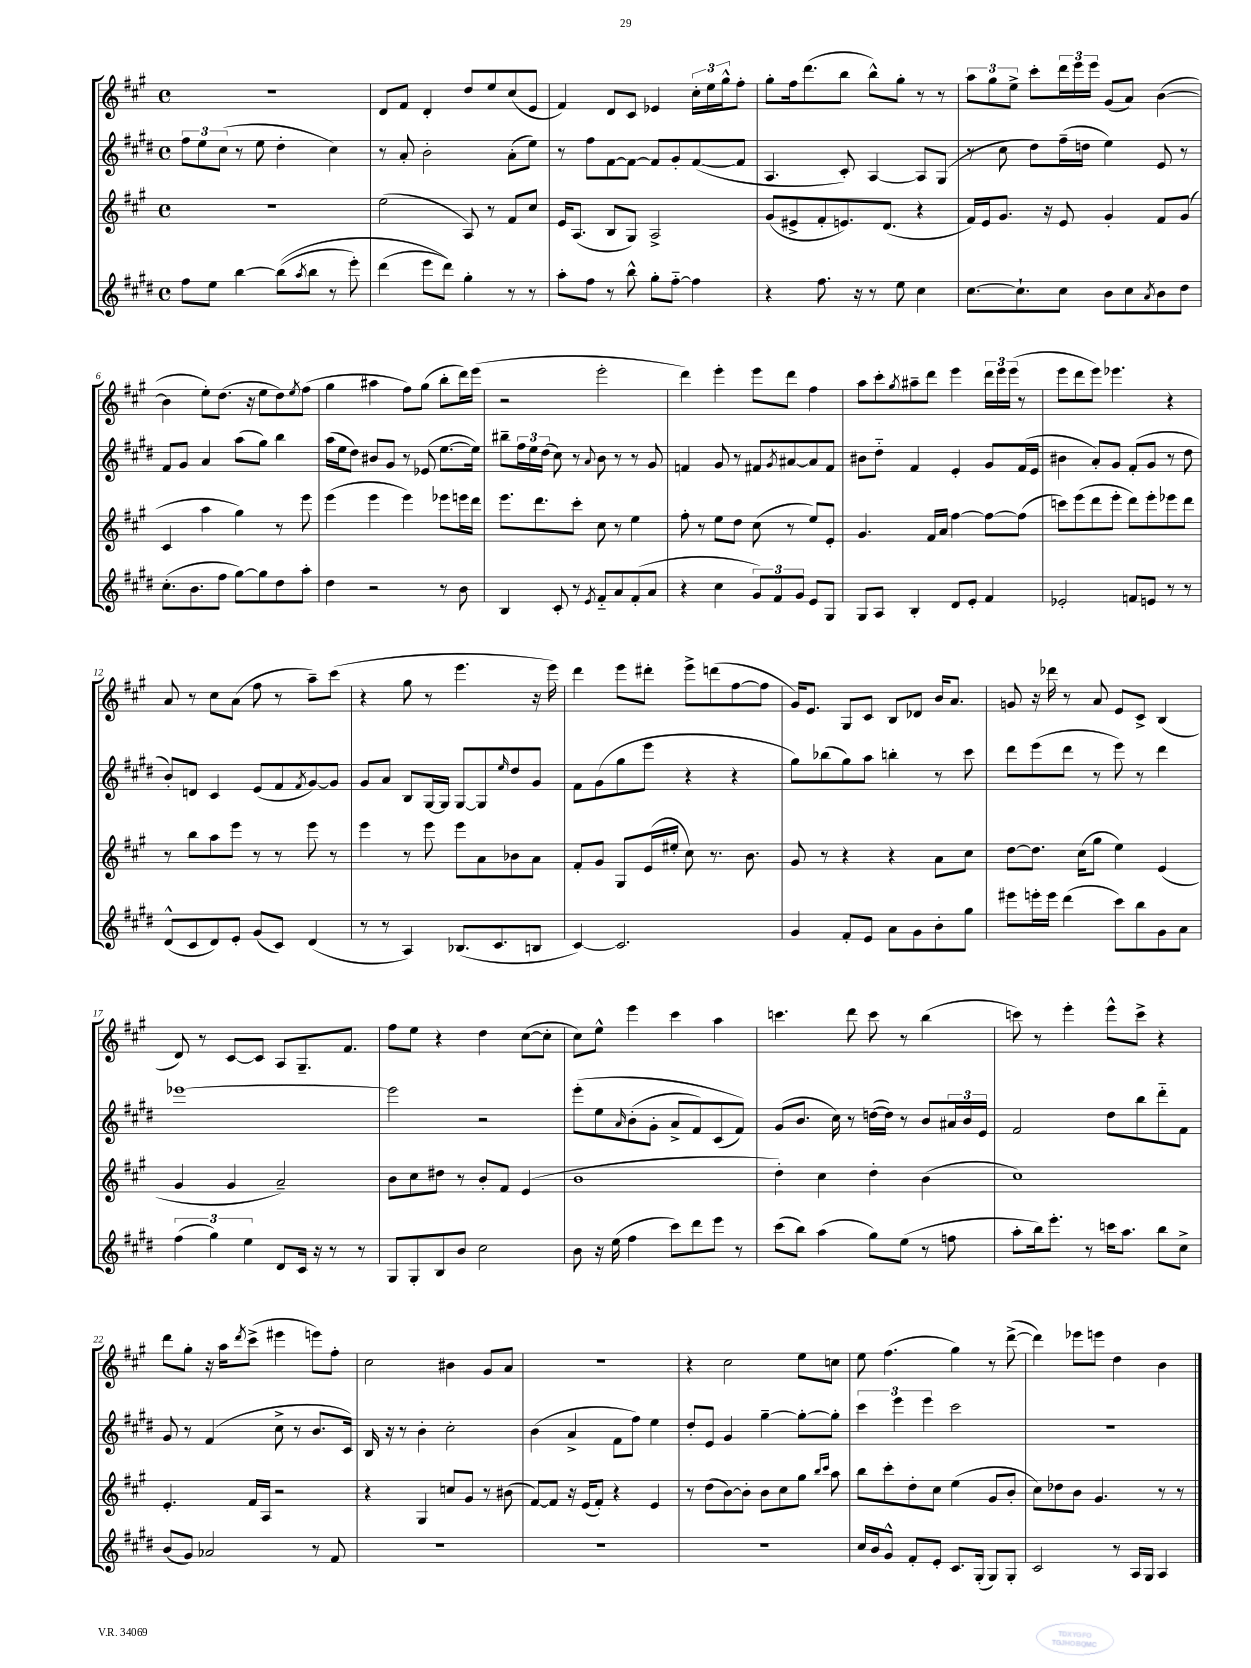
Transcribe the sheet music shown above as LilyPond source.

<<
\new StaffGroup <<
\new Staff = "s0" {
    \clef treble \key a \major \defaultTimeSignature \time 4/4
    R1 |
    d'8 fis'8 d'4-. d''8 e''8 cis''8( e'8 |
    fis'4) d'8 cis'8 ees'4 \tuplet 3/2 { cis''16-. e''16 gis''16-^ } fis''8-. |
    gis''8-. fis''16 d'''8.( b''8 b''8-^) gis''8-. r8 r8 |
    \tuplet 3/2 { a''8 gis''8 e''8-> } cis'''8-. \tuplet 3/2 { d'''16 e'''16 e'''16 } gis'8( a'8) b'4~( |
    b'4 e''8-.) d''8.( r16 e''8 d''8) \acciaccatura { e''8 } fis''8( |
    gis''4 ais''4 fis''8) gis''8( b''8-. d'''16) e'''16( |
    r2 e'''2-. |
    d'''4) e'''4-. e'''8 d'''8 fis''4 |
    a''8 cis'''8-. \acciaccatura { gis''8 } ais''8-- d'''8 e'''4 \tuplet 3/2 { d'''16 e'''16 e'''16( } r8 |
    e'''8 d'''8 e'''8) ees'''4. r4 |
    a'8 r8 cis''8 a'8( fis''8 r8 a''8--) cis'''8( |
    r4 gis''8 r8 e'''4. r16 e'''16) |
    d'''4 e'''8 dis'''8-. e'''8-> d'''8( fis''8~ fis''8 |
    gis'16) e'8. gis8 cis'8 b8 des'8 b'16 a'8. |
    g'8 r16 des'''16 r8 a'8 e'8 cis'8-> b4( |
    d'8) r8 cis'8~ cis'8 a8 gis8.-- fis'8. |
    fis''8 e''8 r4 d''4 cis''8~( cis''8-. |
    cis''8) e''8-^ e'''4 cis'''4 a''4 |
    c'''4. d'''8 c'''8 r8 b''4( |
    c'''8) r8 e'''4-. e'''8-^ c'''8-> r4 |
    d'''8 gis''8-. r16 a''16 \acciaccatura { d'''8 } cis'''8->( eis'''4 e'''8) fis''8-. |
    cis''2 bis'4 gis'8 a'8 |
    R1 |
    r4 cis''2 e''8 c''8 |
    e''8 fis''4.( gis''4) r8 d'''8~->( |
    d'''4) ees'''8 e'''8 d''4 b'4 \bar "|." |
}
\new Staff = "s1" {
    \clef treble \key e \major \defaultTimeSignature \time 4/4
    \tuplet 3/2 { fis''8 e''8 cis''8( } r8 e''8 dis''4-. cis''4) |
    r8 a'8-. b'2-. a'8-.( e''8) |
    r8 fis''8 fis'8~ fis'8~ fis'8 gis'8-. fis'8~( fis'8 |
    a4. cis'8-.) a4~ a8 gis8( |
    r8 cis''8 dis''8) fis''16--( d''16 e''4) e'8 r8 |
    fis'8 gis'8 a'4 a''8( gis''8) b''4 |
    a''16( e''16 dis''8) bis'8 gis'8 r8 ees'8( e''8.~ e''16) |
    bis''8-- \tuplet 3/2 { fis''16 e''16 dis''16( } cis''8) r8 \appoggiatura { a'8 } b'8 r8 r8 gis'8 |
    f'4 gis'8 r8 fis'8 \acciaccatura { gis'8 } ais'8~ ais'8 fis'8 |
    bis'8 dis''8-_ fis'4 e'4-. gis'8 fis'16( e'16 |
    bis'4 a'8-.) gis'8 fis'8-.( gis'8 r8 dis''8 |
    b'8-.) d'8 cis'4 e'8( fis'8 \acciaccatura { fis'8 } gis'8~) gis'8 |
    gis'8 a'8 b8 gis16~ gis16 gis8~ gis8 \grace { e''16 } dis''8 gis'8 |
    fis'8 gis'8( gis''8 e'''8 r4 r4 |
    gis''8) bes''8( gis''8) a''8 b''4-. r8 cis'''8 |
    dis'''8 e'''8( dis'''8 r8 e'''8) r8 dis'''4 |
    ees'''1~ |
    ees'''2 r2 |
    e'''8-.\( e''8 \grace { a'16 } b'8-.( gis'8-. a'8-> fis'8) cis'8( fis'8)\) |
    gis'8( b'8. cis''16) r8 d''16~( d''16) r8 b'8 \tuplet 3/2 { ais'16 b'16 e'16 } |
    fis'2 dis''8 b''8 dis'''8-_ fis'8 |
    gis'8 r8 fis'4( cis''8-> r8 b'8. cis'16) |
    b16 r16 r8 b'4-. cis''2-. |
    b'4( a'4-> fis'8 fis''8) e''4 |
    dis''8-. e'8 gis'4 gis''4~-- gis''8~-. gis''8-. |
    \tuplet 3/2 { cis'''4 e'''4 e'''4 } cis'''2 |
    R1 \bar "|." |
}
\new Staff = "s2" {
    \clef treble \key a \major \defaultTimeSignature \time 4/4
    R1 |
    e''2( a8) r8 fis'8 cis''8 |
    e'16 a8.( b8 gis8) a2-> |
    gis'8( eis'8-> fis'8-. e'8.) d'8.( r4 |
    fis'16) e'16 gis'8. r16 e'8 gis'4-. fis'8 gis'8( |
    cis'4 a''4 gis''4) r8 e'''8 |
    e'''4( e'''4 e'''4) ees'''8 e'''16 d'''16 |
    e'''8. d'''8. cis'''8-. cis''8 r8 e''4 |
    fis''8-. r8 e''8 d''8 cis''8( r8 e''8) e'8-. |
    gis'4. fis'16 a'16 fis''4~ fis''8~ fis''8( |
    c'''8) e'''8( d'''8 e'''8-. d'''8) e'''8-. ees'''8 d'''8 |
    r8 b''8 a''8 e'''8 r8 r8 e'''8 r8 |
    e'''4 r8 e'''8 e'''8 a'8 bes'8 a'8 |
    fis'8-. gis'8 gis8 e'16( eis''16-. cis''8) r8. b'8. |
    gis'8 r8 r4 r4 a'8 cis''8 |
    d''8~ d''8. cis''16( gis''8 e''4) e'4( |
    gis'4 gis'4 a'2--) |
    b'8 cis''8 dis''8 r8 b'8-. fis'8 e'4( |
    b'1 |
    d''4-.) cis''4 d''4-. b'4( |
    cis''1) |
    e'4.-. fis'16 a16 r2 |
    r4 gis4 c''8 gis'8 r8 bis'8( |
    fis'8~) fis'8 r16 e'16( fis'8-.) r4 e'4 |
    r8 d''8( b'8~) b'8-. b'8 cis''8 gis''8 \grace { b''16 cis'''16 } a''8 |
    b''8 cis'''8-. d''8-. cis''8 e''4( gis'8 b'8-. |
    cis''8) des''8 b'8 gis'4. r8 r8 \bar "|." |
}
\new Staff = "s3" {
    \clef treble \key e \major \defaultTimeSignature \time 4/4
    fis''8 e''8 b''4~ b''8(\( \acciaccatura { a''8 } b''8 r8 e'''8-.) |
    dis'''4( e'''8 dis'''8)\) gis''4-. r8 r8 |
    a''8-. fis''8 r8 b''8-^ gis''8-. fis''8~-_ fis''4 |
    r4 fis''8. r16 r8 e''8 cis''4 |
    cis''8.~ cis''8.-! cis''8 b'8 cis''8 \acciaccatura { a'8 } b'8 dis''8 |
    cis''8.-.( b'8. fis''8 gis''8~) gis''8 dis''8 a''8-. |
    dis''4 r2 r8 b'8 |
    b4 cis'8-. r8 \acciaccatura { e'8 } fis'8-_ a'8 fis'8-.( a'8 |
    r4 cis''4 \tuplet 3/2 { gis'8) fis'8 gis'8 } e'8 gis8 |
    gis8 a8 b4-. dis'8 e'8-. fis'4 |
    ees'2-. f'8 e'8 r8 r8 |
    dis'8-^( cis'8 dis'8) e'8-. gis'8( cis'8) dis'4( |
    r8 r8 a4) bes8.( cis'8. b8 |
    cis'4~) cis'2. |
    gis'4 fis'8-. e'8 a'8 gis'8 b'8-. gis''8 |
    eis'''8 e'''16-. e'''16 dis'''4( cis'''8) b''8 gis'8 a'8 |
    \tuplet 3/2 { fis''4( gis''4) e''4 } dis'8 cis'16 r16 r8 r8 |
    gis8 gis8-. b8 b'8 cis''2 |
    b'8 r16 e''16( fis''4 cis'''8) dis'''8 e'''8 r8 |
    cis'''8( b''8) a''4( gis''8) e''8( r8 f''8 |
    a''8-. b''16) e'''8.-. r8 c'''16 a''8. b''8 cis''8-> |
    b'8( gis'8) aes'2 r8 fis'8 |
    R1 |
    R1 |
    R1 |
    cis''16 b'16 gis'8-^ fis'8-. e'8-. cis'8. gis16-.( gis8) gis8-. |
    cis'2 r8 a16 gis16 a4 \bar "|." |
}
>>
>>
